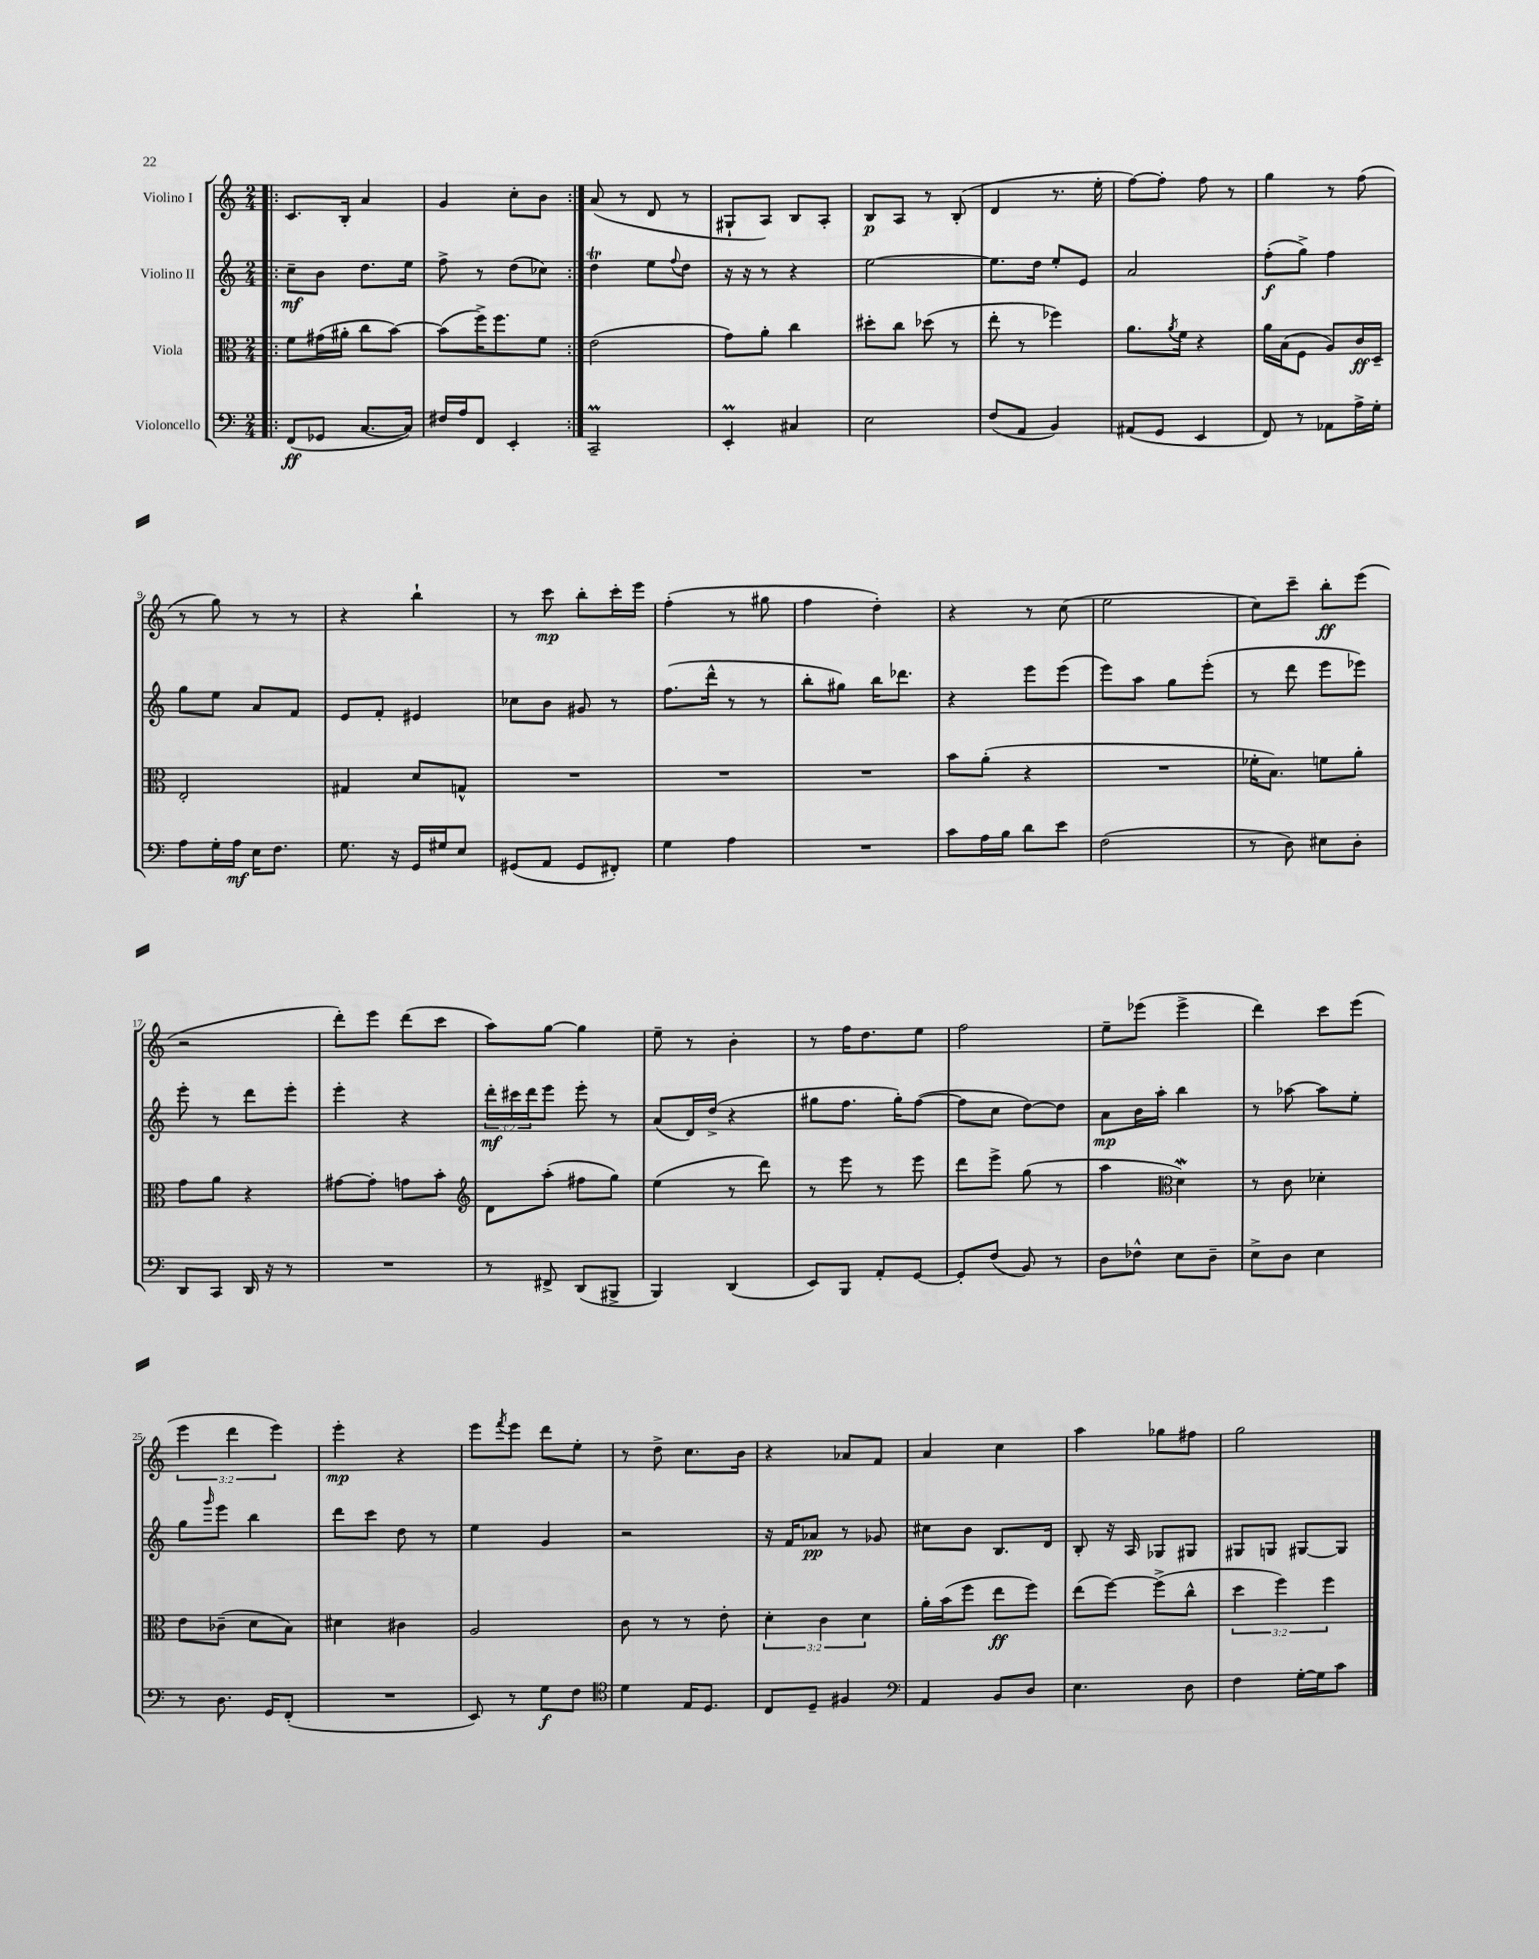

**kern	**dynam	**kern	**dynam	**kern	**dynam	**kern	**dynam
*part4	*part4	*part3	*part3	*part2	*part2	*part1	*part1
*staff4	*staff4	*staff3	*staff3	*staff2	*staff2	*staff1	*staff1
*I"Violoncello	*	*I"Viola	*	*I"Violino II	*	*I"Violino I	*
*clefF4	*	*clefC3	*	*clefG2	*	*clefG2	*
*k[]	*	*k[]	*	*k[]	*	*k[]	*
*M2/4	*	*M2/4	*	*M2/4	*	*M2/4	*
=1!|:	=1!|:	=1!|:	=1!|:	=1!|:	=1!|:	=1!|:	=1!|:
(8FF/L	ff	8f\L	.	8cc~\L	mf	8.c/L	.
8GG-X/J	.	(16g#X\L	.	8b\J	.	.	.
.	.	16a#X'\JJ	.	.	.	16B'/Jk	.
[8.C/L	.	8cc\L	.	8.dd\L	.	4a/	.
.	.	[8b\J)	.	.	.	.	.
16C/Jk])	.	.	.	16ee\Jk	.	.	.
=2	=2	=2	=2	=2	=2	=2	=2
16F#X/LL	.	(8b\L]	.	8ff^\	.	4g/	.
16A/J	.	.	.	.	.	.	.
8FF/J	.	16ff^\K)	.	8r	.	.	.
.	.	8.ff\	.	.	.	.	.
4EE'/	.	.	.	(8dd\L	.	8cc'\L	.
.	.	8f\J	.	8cc-X\J)	.	8b\J	.
=3:|!	=3:|!	=3:|!	=3:|!	=3:|!	=3:|!	=3:|!	=3:|!
2CCM~/	.	(2e\	.	4ddT\	.	(8a/	.
.	.	.	.	.	.	8r	.
.	.	.	.	8ee\L	.	8d/	.
.	.	.	.	8qqff/	.	.	.
.	.	.	.	8dd\J	.	8r	.
=4	=4	=4	=4	=4	=4	=4	=4
4EEm'/	.	8g\L)	.	16r	.	8G#X`/L	.
.	.	.	.	16r	.	.	.
.	.	8a'\J	.	8r	.	8A/J)	.
4C#X/	.	4cc\	.	4r	.	8B/L	.
.	.	.	.	.	.	8A'/J	.
=5	=5	=5	=5	=5	=5	=5	=5
2E\	.	8dd#X'\L	.	[2ee\	.	8B/L	p
.	.	8cc\J	.	.	.	8A/J	.
.	.	(8dd-X\	.	.	.	8r	.
.	.	8r	.	.	.	(8B'/	.
=6	=6	=6	=6	=6	=6	=6	=6
(8F/L	.	8ee'\	.	8.ee\L]	.	4d/	.
8AA/J	.	8r	.	.	.	.	.
.	.	.	.	16dd\Jk	.	.	.
4BB/)	.	4ff-X\)	.	8ee'/L	.	8.r	.
.	.	.	.	8e/J	.	.	.
.	.	.	.	.	.	16ee'\	.
=7	=7	=7	=7	=7	=7	=7	=7
(8AA#X/L	.	8.a\L	.	2a/	.	[8ff\L)	.
8GG/J	.	.	.	.	.	8ff'\J]	.
.	.	8qa/	.	.	.	.	.
.	.	16f\Jk	.	.	.	.	.
4EE/	.	4r	.	.	.	8ff\	.
.	.	.	.	.	.	8r	.
=8	=8	=8	=8	=8	=8	=8	=8
8FF/)	.	16a\LL	.	(8ff'\L	f	4gg\	.
.	.	(16B\J	.	.	.	.	.
8r	.	8F\J	.	8gg^\J)	.	.	.
8AA-X\L	.	8A/L)	.	4ff\	.	8r	.
16A^\L	.	16c/L	ff	.	.	(8ff\	.
16G'\JJ	.	16D~/JJ	.	.	.	.	.
!!LO:LB:g=z
=9	=9	=9	=9	=9	=9	=9	=9
8A\L	.	2E'/	.	8gg\L	.	8r	.
16G'\L	.	.	.	8ee\J	.	8gg\)	.
16A\JJ	mf	.	.	.	.	.	.
16E\KL	.	.	.	8a/L	.	8r	.
8.F\J	.	.	.	.	.	.	.
.	.	.	.	8f/J	.	8r	.
=10	=10	=10	=10	=10	=10	=10	=10
8.G\	.	4G#X/	.	8e/L	.	4r	.
.	.	.	.	8f'/J	.	.	.
16r	.	.	.	.	.	.	.
16GG/LL	.	8d/L	.	4e#X/	.	4bb`\	.
16G#X/J	.	.	.	.	.	.	.
8E/J	.	8Gn^^/J	.	.	.	.	.
=11	=11	=11	=11	=11	=11	=11	=11
(8GG#X/L	.	2r	.	8cc-X\L	.	8r	.
8AA/J	.	.	.	8b\J	.	8ccc\	mp
8GG#/L	.	.	.	8g#X/	.	8bb'\L	.
8FF#X'/J)	.	.	.	8r	.	16ccc'\L	.
.	.	.	.	.	.	16eee\JJ	.
=12	=12	=12	=12	=12	=12	=12	=12
4G\	.	2r	.	(8.ff\L	.	(4ff'\	.
.	.	.	.	16ddd^^\Jk	.	.	.
4A\	.	.	.	8r	.	8r	.
.	.	.	.	8r	.	8gg#X\	.
=13	=13	=13	=13	=13	=13	=13	=13
2r	.	2r	.	8bb'\L	.	4ff\	.
.	.	.	.	8gg#X\J)	.	.	.
.	.	.	.	16bb\KL	.	4dd'\)	.
.	.	.	.	8.ddd-X\J	.	.	.
=14	=14	=14	=14	=14	=14	=14	=14
8c\L	.	8b\L	.	4r	.	4r	.
16A\L	.	(8a'\J	.	.	.	.	.
16B\JJ	.	.	.	.	.	.	.
8d\L	.	4r	.	8eee\L	.	8r	.
8e\J	.	.	.	(8eee\J	.	(8cc\	.
=15	=15	=15	=15	=15	=15	=15	=15
(2F\	.	2r	.	8eee\L)	.	2ee\	.
.	.	.	.	8aa\J	.	.	.
.	.	.	.	8gg\L	.	.	.
.	.	.	.	(8eee'\J	.	.	.
=16	=16	=16	=16	=16	=16	=16	=16
8r	.	16f-X'\KL	.	8r	.	8cc\L)	.
.	.	8.B\J)	.	.	.	.	.
8D\)	.	.	.	8ddd\	.	8ccc~\J	.
8E#X\L	.	8fn\L	.	8eee\L	.	8bb'\L	ff
8D'\J	.	8a'\J	.	8eee-X\J)	.	(8eee\J	.
!!LO:LB:g=z
=17	=17	=17	=17	=17	=17	=17	=17
8DD/L	.	8g\L	.	8eee'\	.	2r	.
8CC/J	.	8a\J	.	8r	.	.	.
16DD/	.	4r	.	8ddd\L	.	.	.
16r	.	.	.	.	.	.	.
8r	.	.	.	8eee'\J	.	.	.
=18	=18	=18	=18	=18	=18	=18	=18
2r	.	[8g#X\L	.	4eee'\	.	8ddd'\L)	.
.	.	8g#'\J]	.	.	.	8eee\J	.
.	.	8gn\L	.	4r	.	(8ddd\L	.
.	.	8b'\J	.	.	.	8ccc\J	.
=19	=19	=19	=19	=19	=19	=19	=19
*	*	*clefG2	*	*	*	*	*
8r	.	8d\L	.	24ddd'\LL	mf	8aa\L)	.
.	.	.	.	24ccc#X\	.	.	.
.	.	.	.	24ddd\J	.	.	.
8FF#X^/	.	(8aa'\J	.	8eee\J	.	[8gg\J	.
(8DD/L	.	8ff#X\L	.	8eee'\	.	4gg\]	.
8BBB#X^/J	.	8gg\J)	.	8r	.	.	.
=20	=20	=20	=20	=20	=20	=20	=20
4BBB/)	.	(4ee\	.	(8a/L	.	8ee~\	.
.	.	.	.	16d/L)	.	8r	.
.	.	.	.	(16dd^/JJ	.	.	.
(4DD/	.	8r	.	4r	.	4b'\	.
.	.	8ddd\)	.	.	.	.	.
=21	=21	=21	=21	=21	=21	=21	=21
8EE/L)	.	8r	.	8gg#X\L	.	8r	.
8BBB/J	.	8eee\	.	8.ff\J	.	16ff\KL	.
.	.	.	.	.	.	8.dd\	.
8AA'/L	.	8r	.	.	.	.	.
.	.	.	.	16gg#'\KL)	.	.	.
[8GG/J	.	8eee\	.	([8ff\J	.	8ee\J	.
=22	=22	=22	=22	=22	=22	=22	=22
8GG'/L]	.	8ddd\L	.	8ff\L]	.	2ff\	.
(8F/J	.	8eee^\J	.	8cc\J	.	.	.
8BB/)	.	(8gg\	.	[8dd\L)	.	.	.
8r	.	8r	.	8dd\J]	.	.	.
=23	=23	=23	=23	=23	=23	=23	=23
8D\L	.	4aa\	.	8a\L	mp	8ee~\L	.
8F-X^^\J	.	.	.	16b\L	.	(8eee-X\J	.
.	.	.	.	16aa'\JJ	.	.	.
*	*	*clefC3	*	*	*	*	*
8E\L	.	4dW\)	.	4bb\	.	4eee-^\	.
8D~\J	.	.	.	.	.	.	.
=24	=24	=24	=24	=24	=24	=24	=24
8E^\L	.	8r	.	8r	.	4ddd\)	.
8D\J	.	8c\	.	[8aa-X\	.	.	.
4E\	.	4d-X'\	.	8aa-\L]	.	8ccc\L	.
.	.	.	.	8ee'\J	.	(8eee\J	.
!!LO:LB:g=z
=25	=25	=25	=25	=25	=25	=25	=25
8r	.	8e\L	.	8gg\L	.	6eee\	.
.	.	.	.	16qqggg/	.	.	.
8.D\	.	(8c-X~\J	.	8eee\J	.	.	.
.	.	.	.	.	.	6ddd\	.
.	.	8d\L	.	4bb\	.	.	.
16GG/KL	.	.	.	.	.	.	.
.	.	.	.	.	.	6eee\)	.
(8FF'/J	.	8B\J)	.	.	.	.	.
=26	=26	=26	=26	=26	=26	=26	=26
2r	.	4d#X\	.	8ddd\L	.	4eee'\	mp
.	.	.	.	8ccc\J	.	.	.
.	.	4c#X\	.	8dd\	.	4r	.
.	.	.	.	8r	.	.	.
=27	=27	=27	=27	=27	=27	=27	=27
8EE/)	.	2A/	.	4ee\	.	8eee\L	.
.	.	.	.	.	.	8qfff/	.
8r	.	.	.	.	.	8eee\J	.
8G\L	f	.	.	4g/	.	8ddd\L	.
8F\J	.	.	.	.	.	8ee'\J	.
=28	=28	=28	=28	=28	=28	=28	=28
*clefC4	*	*	*	*	*	*	*
4d\	.	8c\	.	2r	.	8r	.
.	.	8r	.	.	.	8dd^\	.
16E/KL	.	8r	.	.	.	8.cc\L	.
8.D/J	.	.	.	.	.	.	.
.	.	8e'\	.	.	.	.	.
.	.	.	.	.	.	16b\Jk	.
=29	=29	=29	=29	=29	=29	=29	=29
8C/L	.	6d'\	.	16r	.	4r	.
.	.	.	.	16f/KL	.	.	.
8D~/J	.	.	.	8a-X/J	pp	.	.
.	.	6c\	.	.	.	.	.
4F#X/	.	.	.	8r	.	8a-X/L	.
.	.	6d\	.	.	.	.	.
.	.	.	.	8g-X/	.	8f/J	.
=30	=30	=30	=30	=30	=30	=30	=30
*clefF4	*	*	*	*	*	*	*
4AA/	.	16a'\LL	.	8cc#X\L	.	4a/	.
.	.	(16b\J	.	.	.	.	.
.	.	8ff\J	.	8b\J	.	.	.
8BB/L	.	8ee\L	ff	8.B/L	.	4cc\	.
8D/J	.	8ff\J)	.	.	.	.	.
.	.	.	.	16d/Jk	.	.	.
=31	=31	=31	=31	=31	=31	=31	=31
4.E\	.	(8ee\L	.	8B'/	.	4aa\	.
.	.	[8ff\J)	.	16r	.	.	.
.	.	.	.	16A/	.	.	.
.	.	(8ff^\L]	.	8G-X/L	.	8gg-X\L	.
8D\	.	8cc^^\J	.	8G#X/J	.	8ff#X\J	.
=32	=32	=32	=32	=32	=32	=32	=32
4F\	.	6dd\	.	8G#X/L	.	2gg\	.
.	.	.	.	8Gn/J	.	.	.
.	.	6ff\)	.	.	.	.	.
[16G'\LL	.	.	.	[8G#X/L	.	.	.
16G\J]	.	.	.	.	.	.	.
.	.	6ff\	.	.	.	.	.
8c\J	.	.	.	8G#/J]	.	.	.
==	==	==	==	==	==	==	==
*-	*-	*-	*-	*-	*-	*-	*-
